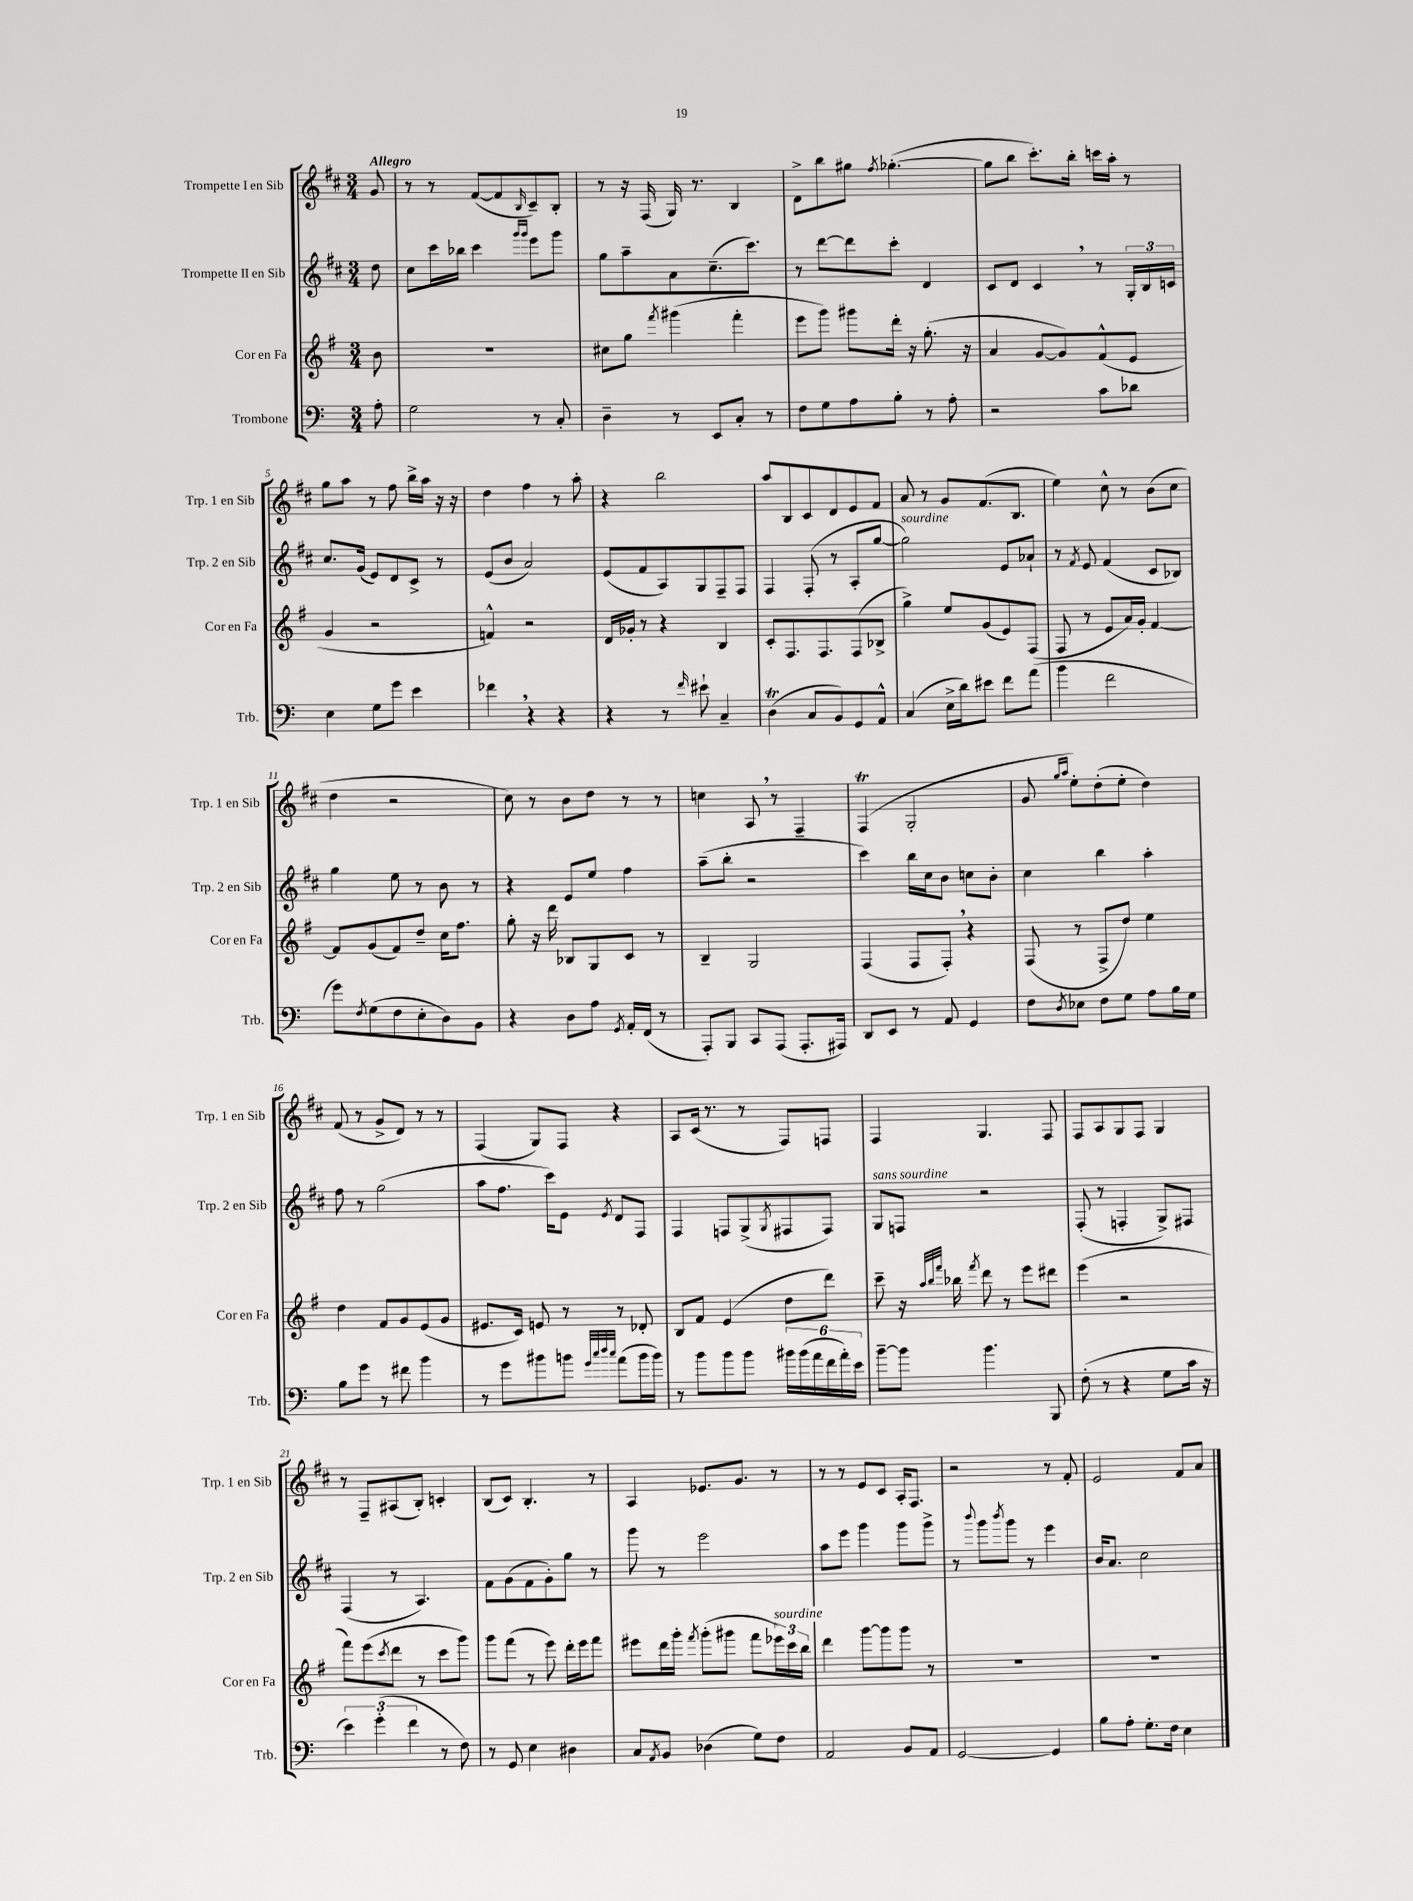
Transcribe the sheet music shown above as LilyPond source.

<<
\new StaffGroup <<
\new Staff = "s0" \with { instrumentName = "Trompette I en Sib" shortInstrumentName = "Trp. 1 en Sib" } {
    \clef treble \key d \major \numericTimeSignature \time 3/4 \partial 8 \tempo "Allegro"
    g'8 |
    r8 r8 fis'8~( fis'8 \grace { b16 } cis'8--) b8-. |
    r8 r16 fis16( g16) r8. b4 |
    d'8-> b''8 gis''8 \acciaccatura { fis''8 } ges''4.~-.( |
    ges''8 b''8 cis'''8.-.) b''16-. c'''16 a''16-. r8 |
    g''8 a''8 r8 fis''8 b''16-> a''16 r16 r16 |
    d''4 fis''4 r8 a''8-. |
    r4 b''2 |
    a''8 b8 cis'8 d'8 e'8 fis'8 |
    a'8 r8 g'8 fis'8.( b8. |
    e''4) cis''8-^ r8 b'8( cis''8 |
    d''4 r2 |
    cis''8) r8 b'8 d''8 r8 r8 |
    c''4 a8 \breathe r8 fis4-- |
    fis4\trill( g2-. |
    g'8 \grace { g''16 a''16 } e''8-.) d''8-.( e''8-. d''4) |
    fis'8( r8 g'8-> d'8) r8 r8 |
    fis4( g8) fis8 r4 |
    a8 cis'16( r8. r8 fis8) f8 |
    fis4 g4. fis8 |
    fis8 a8 g8 fis8 g4 |
    r8 fis8-- ais8( b8-.) c'4-. |
    b8( cis'8) b4.-. r8 |
    a4 ees'8. g'8. r8 |
    r8 r8 e'8 cis'8 a16-. fis8. |
    r2 r8 fis'8-. |
    e'2 fis'8 a'8 \bar "|." |
}
\new Staff = "s1" \with { instrumentName = "Trompette II en Sib" shortInstrumentName = "Trp. 2 en Sib" } {
    \clef treble \key d \major \numericTimeSignature \time 3/4 \partial 8
    d''8 |
    cis''8 cis'''16 bes''16 cis'''4 \grace { g'''16 g'''16 } e'''8 g'''8 |
    g''8 a''8-- a'8 cis''8.--( cis'''8.) |
    r8 d'''8~ d'''8 cis'''8-. d'4 |
    cis'8 d'8 cis'4 \breathe r8 \tuplet 3/2 { g16-. b16 c'16 } |
    cis''8. g'16( e'8) d'8 cis'8-> r8 |
    e'8( b'8 a'2) |
    e'8( fis'8 a8) g8 fis8-- fis8 |
    fis4 fis8-.( r8 a8-. g''8~ |
    g''2^\markup { \italic "sourdine" }) e'8 aes'8-! |
    r8 \acciaccatura { fis'8 } e'8 fis'4( cis'8 bes8) |
    g''4 e''8 r8 b'8 r8 |
    r4 e'8 e''8 fis''4 |
    a''8--( b''8-. r2 |
    cis'''4) b''16 cis''16 b'8 c''8 b'8-. |
    cis''4 b''4 a''4-. |
    fis''8 r8 g''2( |
    a''8 fis''8. cis'''16) e'8 \acciaccatura { e'8 } d'8 fis8 |
    fis4 f8 g8->( \acciaccatura { g8 } fis8 fis8) |
    g8^\markup { \italic "sans sourdine" } f8 r2 |
    fis8-.( r8 f4-. g8->) fis8 |
    fis4( r8 a4.) |
    fis'8 g'8( fis'8 g'8-.) g''8 r8 |
    g'''8 r8 e'''2 |
    a''8 e'''8 g'''4 g'''8 g'''8-> |
    r8 \appoggiatura { b'''8 } g'''8 \acciaccatura { b'''8 } g'''8 r8 e'''4 |
    b'16 a'8. cis''2 \bar "|." |
}
\new Staff = "s2" \with { instrumentName = "Cor en Fa" shortInstrumentName = "Cor en Fa" } {
    \clef treble \key g \major \numericTimeSignature \time 3/4 \partial 8
    b'8 |
    R2. |
    cis''8 g''8 \acciaccatura { fis'''8 } gis'''4( fis'''4-. |
    e'''8 g'''8) gis'''8 d'''16-. r16 g''8.-.( r16 |
    a'4 g'8~ g'8) fis'8-^( e'8 |
    g'4 r2 |
    f'4-^) r2 |
    d'16 ges'16-. r8 r4 b4 |
    c'8-. fis8. fis8. fis8( bes8-> |
    g''4->) e''8 g'8( e'8) fis8( |
    fis8 r8 e'8 a'16) g'16-. fis'4~ |
    fis'8 g'8( fis'8) d''8-- c''16 fis''8. |
    g''8-. r16 d'''16 bes8 g8 c'8 r8 |
    b4-- g2 |
    fis4( fis8 fis8-.) \breathe r4 |
    fis8( r8 fis8-> d''8) e''4 |
    d''4 fis'8 g'8 e'8( g'8 |
    eis'8. c'16) e'8 r8 r8 des'8-. |
    b8 fis'8 e'4( d''8 d'''8) |
    c'''8-- r16 \grace { a''32 b''32 fis'''32 } bes''16 \acciaccatura { fis'''8 } d'''8 r8 e'''8 dis'''8 |
    e'''4( r2 |
    fis'''8) e'''8( \acciaccatura { c'''8 } d'''8 r8 c'''8 g'''8) |
    g'''8 fis'''8( r8 e'''8) d'''16-. e'''16 fis'''8 |
    eis'''8 d'''16 g'''16-. \acciaccatura { fis'''8 } g'''8-.( gis'''8 fis'''8 \tuplet 3/2 { ees'''16^\markup { \italic "sourdine" }) c'''16 b''16 } |
    d'''4 g'''8~ g'''8 g'''8 r8 |
    R2. |
    R2. \bar "|." |
}
\new Staff = "s3" \with { instrumentName = "Trombone" shortInstrumentName = "Trb." } {
    \clef bass \key c \major \numericTimeSignature \time 3/4 \partial 8
    a8-. |
    g2 r8 c8-. |
    d4-- r8 e,8 c8-. r8 |
    f8 g8 a8 b8-. r8 a8-. |
    r2 c'8 des'8 |
    e4 g8 g'8 e'4 |
    fes'4 \breathe r4 r4 |
    r4 r8 \grace { f'16 } eis'8-! c4-- |
    d4\trill( c8 b,8) g,8 a,8-^ |
    c4( e16-> d'16) eis'8 f'8 a'8( |
    b'4 f'2 |
    g'8) \acciaccatura { f8 } g8( f8 e8-. d8) b,8 |
    r4 d8 a8 \acciaccatura { g,8 } a,16-. f,16( r8 |
    a,,8-.) b,,8 c,8 a,,8( a,,8.-. ais,,16) |
    d,8 e,8 r8 a,8 g,4 |
    f8 \acciaccatura { d8 } ees8 f8 g8 a8 b16 g16 |
    b8 g'8 r8 fis'8 b'4 |
    r8 g'8 bis'8 b'8 \grace { g'32 c''32 d''32 c''32 } a'8( b'16 b'16) |
    r8 b'8 b'8 b'8 \tuplet 6/4 { bis'16 bis'16( a'16 f'16 a'16-.) e'16 } |
    b'8~-- b'8 b'4. b,,8 |
    f8-.( r8 r4 g8 c'16 r16 |
    \tuplet 3/2 { e'4) g'4-.( f'4 } r8 f8) |
    r8 g,8 e4 dis4 |
    c8 \acciaccatura { a,8 } b,8 des4( g8) f8 |
    a,2 b,8 a,8 |
    g,2~ g,4 |
    b8 a8-. g8.-. f16 e4 \bar "|." |
}
>>
>>
